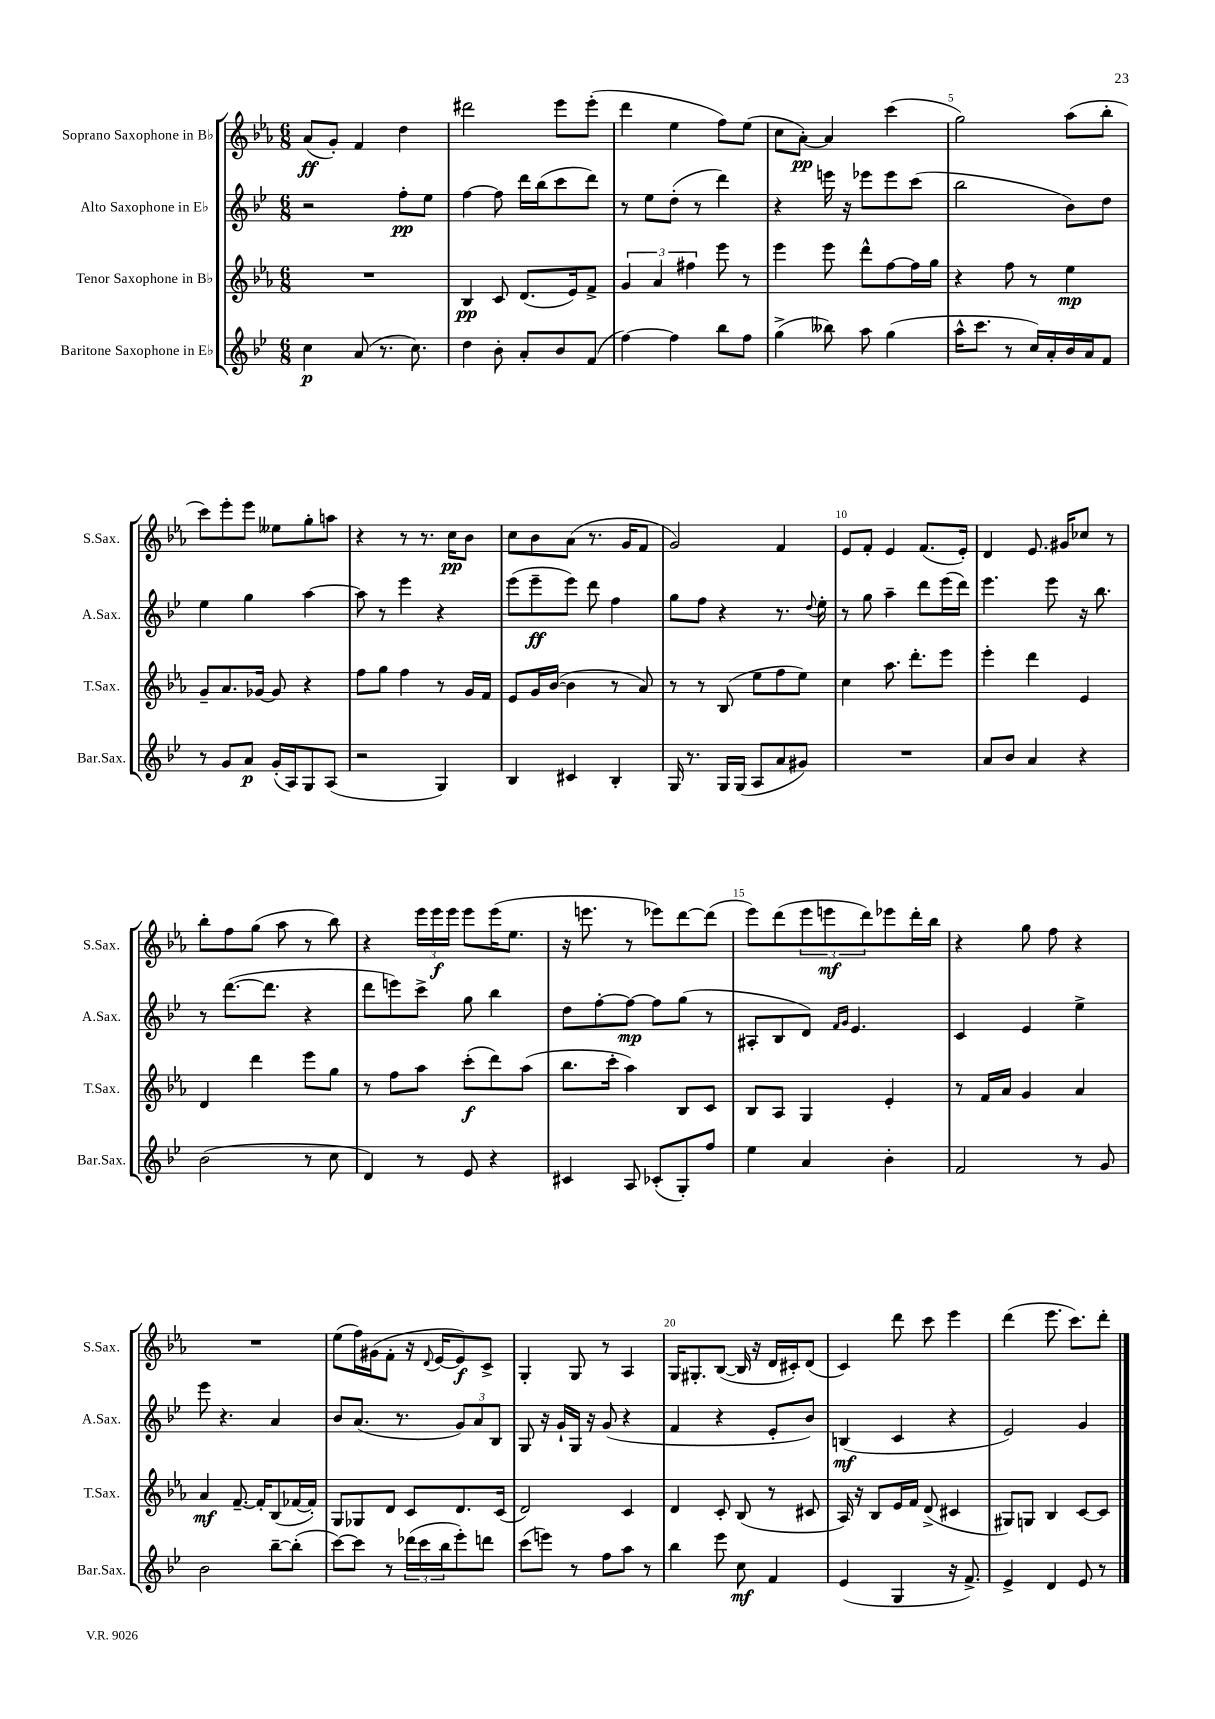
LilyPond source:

<<
\new StaffGroup <<
\new Staff = "s0" \with { instrumentName = "Soprano Saxophone in Bb" shortInstrumentName = "S.Sax." } {
    \clef treble \key ees \major \numericTimeSignature \time 6/8
    aes'8\ff( g'8-.) f'4 d''4 |
    dis'''2 ees'''8 ees'''8-.( |
    d'''4 ees''4 f''8) ees''8( |
    c''8 aes'8~-.\pp) aes'4 c'''4( |
    g''2) aes''8( bes''8-. |
    c'''8) ees'''8-. ees'''8 eeses''8 g''8-. a''8 |
    r4 r8 r8. c''16\pp bes'8 |
    c''8 bes'8 aes'8( r8. g'16 f'8 |
    g'2) f'4 |
    ees'8 f'8-. ees'4 f'8.( ees'16-.) |
    d'4 ees'8. gis'16 ces''8 r8 |
    bes''8-. f''8 g''8( aes''8 r8 bes''8) |
    r4 \tuplet 3/2 { ees'''16 ees'''16\f ees'''16 } ees'''8 ees'''16( ees''8. |
    r16 e'''8. r8 ees'''8) d'''8~ d'''8( |
    ees'''8) d'''8( \tuplet 3/2 { ees'''8 e'''8\mf d'''8) } ees'''8 d'''16-. bes''16 |
    r4 g''8 f''8 r4 |
    R2. |
    ees''8( f''16) gis'16( f'8-. r16 \appoggiatura { d'8 } ees'16~ ees'8\f) c'8-> |
    g4-. g8 r8 aes4 |
    g16 gis8.-. bes8~( bes16 r16 d'16 cis'16-.) d'8( |
    c'4) d'''8 c'''8 ees'''4 |
    d'''4( ees'''8. c'''8.) d'''8-. \bar "|." |
}
\new Staff = "s1" \with { instrumentName = "Alto Saxophone in Eb" shortInstrumentName = "A.Sax." } {
    \clef treble \key bes \major \numericTimeSignature \time 6/8
    r2 f''8-.\pp ees''8 |
    f''4~ f''8 d'''16 bes''16( c'''8 d'''8) |
    r8 ees''8 d''8-.( r8 d'''4) |
    r4 e'''16 r16 ees'''8 ees'''8 c'''8( |
    bes''2 bes'8) d''8 |
    ees''4 g''4 a''4~ |
    a''8 r8 ees'''4 r4 |
    ees'''8( ees'''8--\ff ees'''8) d'''8 f''4 |
    g''8 f''8 r4 r8. \appoggiatura { d''8 } ees''16-. |
    r8 g''8 a''4-- d'''8 ees'''16( d'''16) |
    ees'''4. ees'''8 r16 bes''8. |
    r8 d'''8.~( d'''8. r4 |
    d'''8 e'''8) c'''8-> g''8 bes''4 |
    d''8 f''8~-. f''8~\mp f''8 g''8( r8 |
    ais8-. bes8 d'8) \grace { f'16 g'16 } ees'4. |
    c'4 ees'4 ees''4-> |
    ees'''8 r4. a'4 |
    bes'8 a'8.( r8. \tuplet 3/2 { g'8) a'8 bes8 } |
    g8 r16 g'16-! g16 r16 g'8( r4 |
    f'4 r4 ees'8-. bes'8) |
    b4\mf( c'4 r4 |
    ees'2) g'4 \bar "|." |
}
\new Staff = "s2" \with { instrumentName = "Tenor Saxophone in Bb" shortInstrumentName = "T.Sax." } {
    \clef treble \key ees \major \numericTimeSignature \time 6/8
    R2. |
    bes4\pp c'8 d'8.( ees'16) f'8-> |
    \tuplet 3/2 { g'4 aes'4 fis''4 } ees'''8 r8 |
    ees'''4 ees'''8 d'''8-^ f''8~ f''16 g''16 |
    r4 f''8 r8 ees''4\mp |
    g'8-- aes'8. ges'16~ ges'8 r4 |
    f''8 g''8 f''4 r8 g'16 f'16 |
    ees'8 g'16 bes'16~( bes'4 r8 aes'8) |
    r8 r8 bes8( ees''8 f''8 ees''8) |
    c''4 aes''8. d'''8.-. ees'''8 |
    ees'''4-. d'''4 ees'4 |
    d'4 d'''4 ees'''8 g''8 |
    r8 f''8 aes''8 c'''8-.\f( d'''8) aes''8( |
    bes''8. c'''16-. aes''4) bes8 c'8 |
    bes8 aes8 g4 ees'4-. |
    r8 f'16 aes'16 g'4 aes'4 |
    aes'4\mf f'8.~-- f'16-. bes8( fes'16~ fes'16-.) |
    g8 ges8 d'8 c'8 d'8. c'16( |
    d'2) c'4 |
    d'4 c'8-. bes8( r8 cis'8 |
    aes16) r16 bes8 ees'16 f'16 d'8->( cis'4 |
    gis8) g8 bes4 c'8~ c'8 \bar "|." |
}
\new Staff = "s3" \with { instrumentName = "Baritone Saxophone in Eb" shortInstrumentName = "Bar.Sax." } {
    \clef treble \key bes \major \numericTimeSignature \time 6/8
    c''4\p a'8( r8. c''8.) |
    d''4 bes'8-. a'8-. bes'8 f'8( |
    f''4~) f''4 bes''8 f''8 |
    g''4->( beses''8) a''8 g''4( |
    a''16-^ c'''8. r8 c''16) a'16-. bes'16 a'16 f'8 |
    r8 g'8 a'8\p g'16-.( a16) g8 a8( |
    r2 g4) |
    bes4 cis'4 bes4-. |
    g16 r8. g16 g16( a8 a'8 gis'8) |
    R2. |
    a'8 bes'8 a'4 r4 |
    bes'2( r8 c''8 |
    d'4) r8 ees'8 r4 |
    cis'4 a8 ces'8-.( g8-.) f''8 |
    ees''4 a'4 bes'4-. |
    f'2 r8 g'8 |
    bes'2 bes''8~-- bes''8-.( |
    c'''8~) c'''8 r8 \tuplet 3/2 { des'''16( c'''16 bes''16 } ees'''8-.) d'''8 |
    c'''8( e'''8) r8 f''8 a''8 r8 |
    bes''4 ees'''8 c''8\mf f'4 |
    ees'4( g4 r16 f'8.->) |
    ees'4-> d'4 ees'8 r8 \bar "|." |
}
>>
>>
\layout { \context { \Score \override BarNumber.break-visibility = ##(#f #t #t) barNumberVisibility = #(every-nth-bar-number-visible 5) } }
